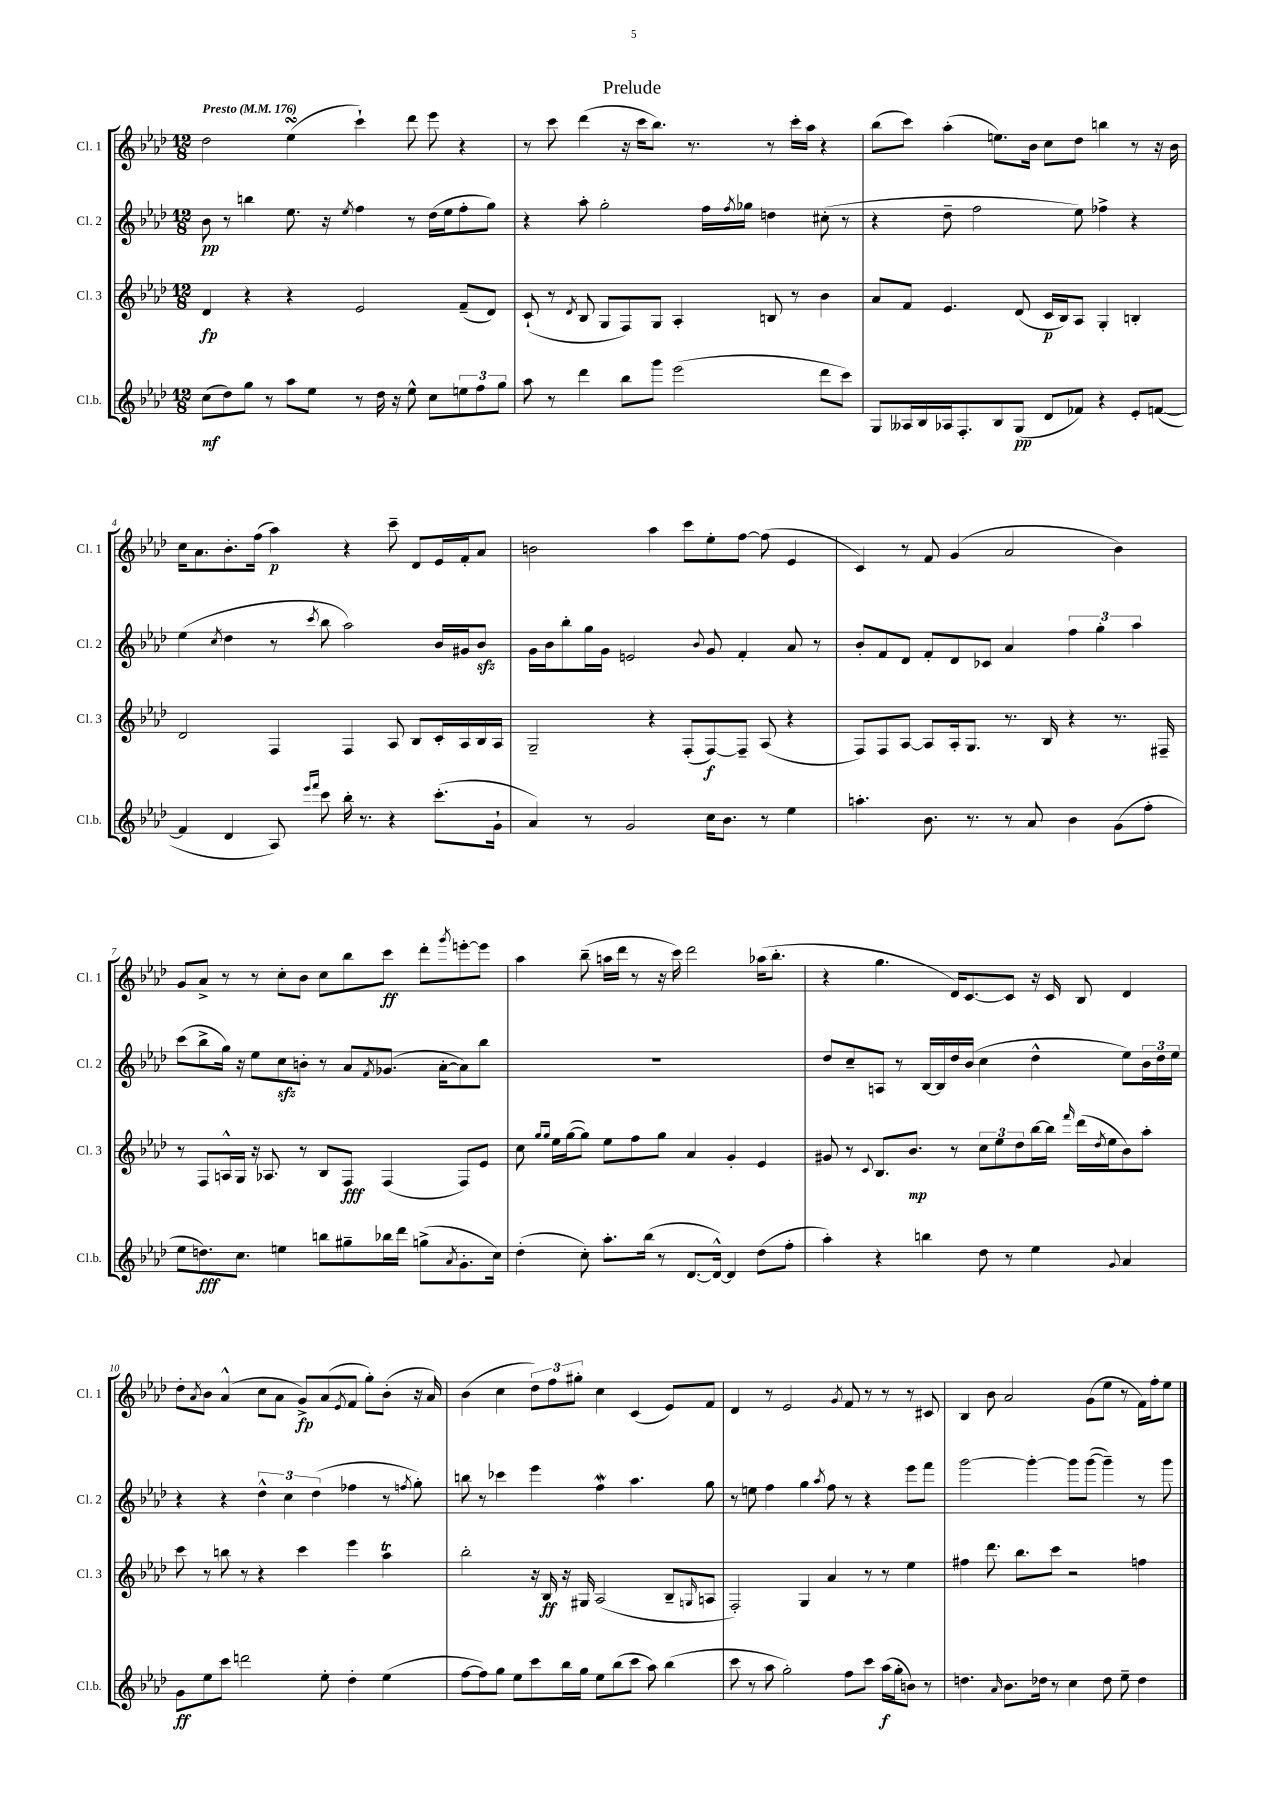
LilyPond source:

\header { title = "Prelude" }
<<
\new StaffGroup <<
\new Staff = "s0" \with { instrumentName = "Cl. 1" shortInstrumentName = "Cl. 1" } {
    \clef treble \key aes \major \numericTimeSignature \time 12/8 \tempo "Presto" 4 = 176
    des''2 ees''4\turn( c'''4-!) des'''8 ees'''8 r4 |
    r8 c'''8 des'''4( r16 c'''16 bes''8.) r8. r8 c'''16-. aes''16 r4 |
    bes''8( c'''8) aes''4-.( e''8.) bes'16 c''8 des''8 b''4 r8 r16 bes'16 |
    c''16 aes'8. bes'8.-. f''16( aes''4\p) r4 c'''8-- des'8 ees'16 f'16-. aes'8 |
    b'2 aes''4 c'''8 ees''8-. f''8~ f''8( ees'4 |
    c'4) r8 f'8 g'4( aes'2 bes'4) |
    g'8 aes'8-> r8 r8 c''8-. bes'8 c''8 bes''8 c'''8\ff des'''8-. \acciaccatura { g'''8 } e'''8~-. e'''8 |
    aes''4 bes''8--( a''16 des'''16 r8 r16 c'''16) des'''2 aes''16( bes''8.-. |
    r4 g''4. des'16) c'8.~ c'8 r16 c'16 bes8 des'4 |
    des''8-. \acciaccatura { aes'8 } bes'8 aes'4-^( c''8 aes'8 g'8->\fp) aes'8( \acciaccatura { ees'8 } f'8 g''8-.) bes'8-.( r16 aes'16) |
    bes'4( c''4 \tuplet 3/2 { des''8) f''8 gis''8-. } c''4 c'4( ees'8) f'8 |
    des'4 r8 ees'2 \acciaccatura { g'8 } f'8 r8 r8 r8 cis'8 |
    bes4 bes'8 aes'2 g'8( ees''8 r8 f'16) f''16-. ees''8 \bar "|." |
}
\new Staff = "s1" \with { instrumentName = "Cl. 2" shortInstrumentName = "Cl. 2" } {
    \clef treble \key aes \major \numericTimeSignature \time 12/8
    bes'8\pp r8 b''4 ees''8. r16 \acciaccatura { ees''8 } f''4 r8 des''16( ees''16 f''8-. g''8) |
    r4 aes''8-. g''2-. f''16 \acciaccatura { f''8 } ges''16 d''4 cis''8-.( r8 |
    r4 des''8-- f''2 ees''8) fes''4-> r4 |
    ees''4( \acciaccatura { c''8 } des''4 r8 \acciaccatura { c'''8 } bes''8 aes''2) bes'16 gis'16 bes'8\sfz |
    g'16 bes'16 bes''8-. g''16 g'16 e'2 \appoggiatura { bes'8 } g'8 f'4-. aes'8 r8 |
    bes'8-. f'8 des'8 f'8-. des'8 ces'8 aes'4 \tuplet 3/2 { f''4 g''4-. aes''4 } |
    c'''8( bes''8-> g''16) r16 ees''8 c''8\sfz b'8-. r8 aes'8 \acciaccatura { f'8 } ges'8.( aes'16~-. aes'8) bes''8 |
    R1. |
    des''8 c''8-- a8 r8 bes16~ bes16 des''16 bes'16( c''4 des''4-^ ees''8) \tuplet 3/2 { bes'16 des''16 ees''16 } |
    r4 r4 \tuplet 3/2 { des''4-^ c''4 des''4( } fes''4 r8 \acciaccatura { f''8 } g''8-.) |
    b''8 r8 ces'''4 ees'''4 f''4\mordent aes''4. g''8 |
    r8 e''8 f''4 g''4 \acciaccatura { aes''8 } f''8 r8 r4 ees'''8 f'''8 |
    g'''2~ g'''4~-. g'''8 g'''8~( g'''4--) r8 g'''8 \bar "|." |
}
\new Staff = "s2" \with { instrumentName = "Cl. 3" shortInstrumentName = "Cl. 3" } {
    \clef treble \key aes \major \numericTimeSignature \time 12/8
    des'4\fp r4 r4 ees'2 f'8--( des'8) |
    c'8-!( r8 \acciaccatura { des'8 } bes8 g8 f8) g8 aes4-. b8 r8 bes'4 |
    aes'8 f'8 ees'4. des'8( c'16\p bes16) aes8 g4-. b4-. |
    des'2 f4 f4 aes8 bes8 c'16-. aes16 bes16 aes16 |
    g2-- r4 f8-.( f8~\f) f8-- aes8( r4 |
    f8) f8 aes8~ aes8 aes16-. g8. r8. bes16 r4 r8. fis16-- |
    r8 f8 a16-^ g16 r16 aes8. r8 bes8 f8\fff f4( f8) ees'8 |
    c''8 \grace { g''16 g''16 } ees''16 g''16~( g''8) ees''8 f''8 g''8 aes'4 g'4-. ees'4 |
    gis'8 r8 \appoggiatura { c'8 } bes8. bes'8.\mp r8 \tuplet 3/2 { c''8 ees''8 des''8 } bes''16~ bes''16 \grace { f'''16 } des'''16( \acciaccatura { des''8 } ees''16 bes'8) aes''8-. |
    c'''8 r8 b''8 r8 r4 c'''4 ees'''4 aes''4\trill |
    bes''2-. r16 bes16\ff r16 gis16 aes2( bes8-- \grace { g16 } a8 |
    f2-.) g4 aes'4 r8 r8 ees''4 |
    fis''4 des'''8. bes''8. c'''8 r2 f''4 \bar "|." |
}
\new Staff = "s3" \with { instrumentName = "Cl.b." shortInstrumentName = "Cl.b." } {
    \clef treble \key aes \major \numericTimeSignature \time 12/8
    c''8\mf( des''8) g''8 r8 aes''8 ees''8 r8 des''16 r16 ees''8-^ c''8 \tuplet 3/2 { e''8 f''8 g''8 } |
    aes''8 r8 des'''4 bes''8 g'''8 ees'''2( des'''8 c'''8) |
    g8 aeses16 bes16 aes16 f8.-. bes8 g8\pp( des'8 fes'8) r4 ees'8-. f'8~( |
    f'4 des'4 aes8) \grace { ees'''16 f'''16 } c'''8 bes''16-. r8. r4 c'''8.-.( g'16-! |
    aes'4) r8 g'2 c''16 bes'8. r8 ees''4 |
    a''4.-. bes'8. r8. r8 aes'8 bes'4 g'8( f''8-. |
    ees''8 d''8.\fff) c''8. e''4 b''8 gis''8-- bes''16 des'''16 g''8->( \acciaccatura { aes'8 } g'8.-. c''16) |
    des''4-.( c''8-.) aes''8.-. bes''16( r8 des'8.~ des'16~-^) des'4 des''8( f''8-. |
    aes''4-.) r4 b''4 des''8 r8 ees''4 \appoggiatura { g'8 } aes'4 |
    g'8\ff ees''8 c'''8 d'''2 ees''8-. des''4-. ees''4( |
    f''8~ f''8) g''8 ees''8 c'''8 bes''16 g''16 ees''8 bes''8( c'''8 aes''8) bes''4( |
    c'''8 r8 aes''8 g''2-.) f''8 c'''8 aes''16\f( g''16-. b'8) r8 |
    d''4. \grace { aes'16 } bes'8. des''16 r8 c''4 des''8 ees''8-- des''4 \bar "|." |
}
>>
>>
